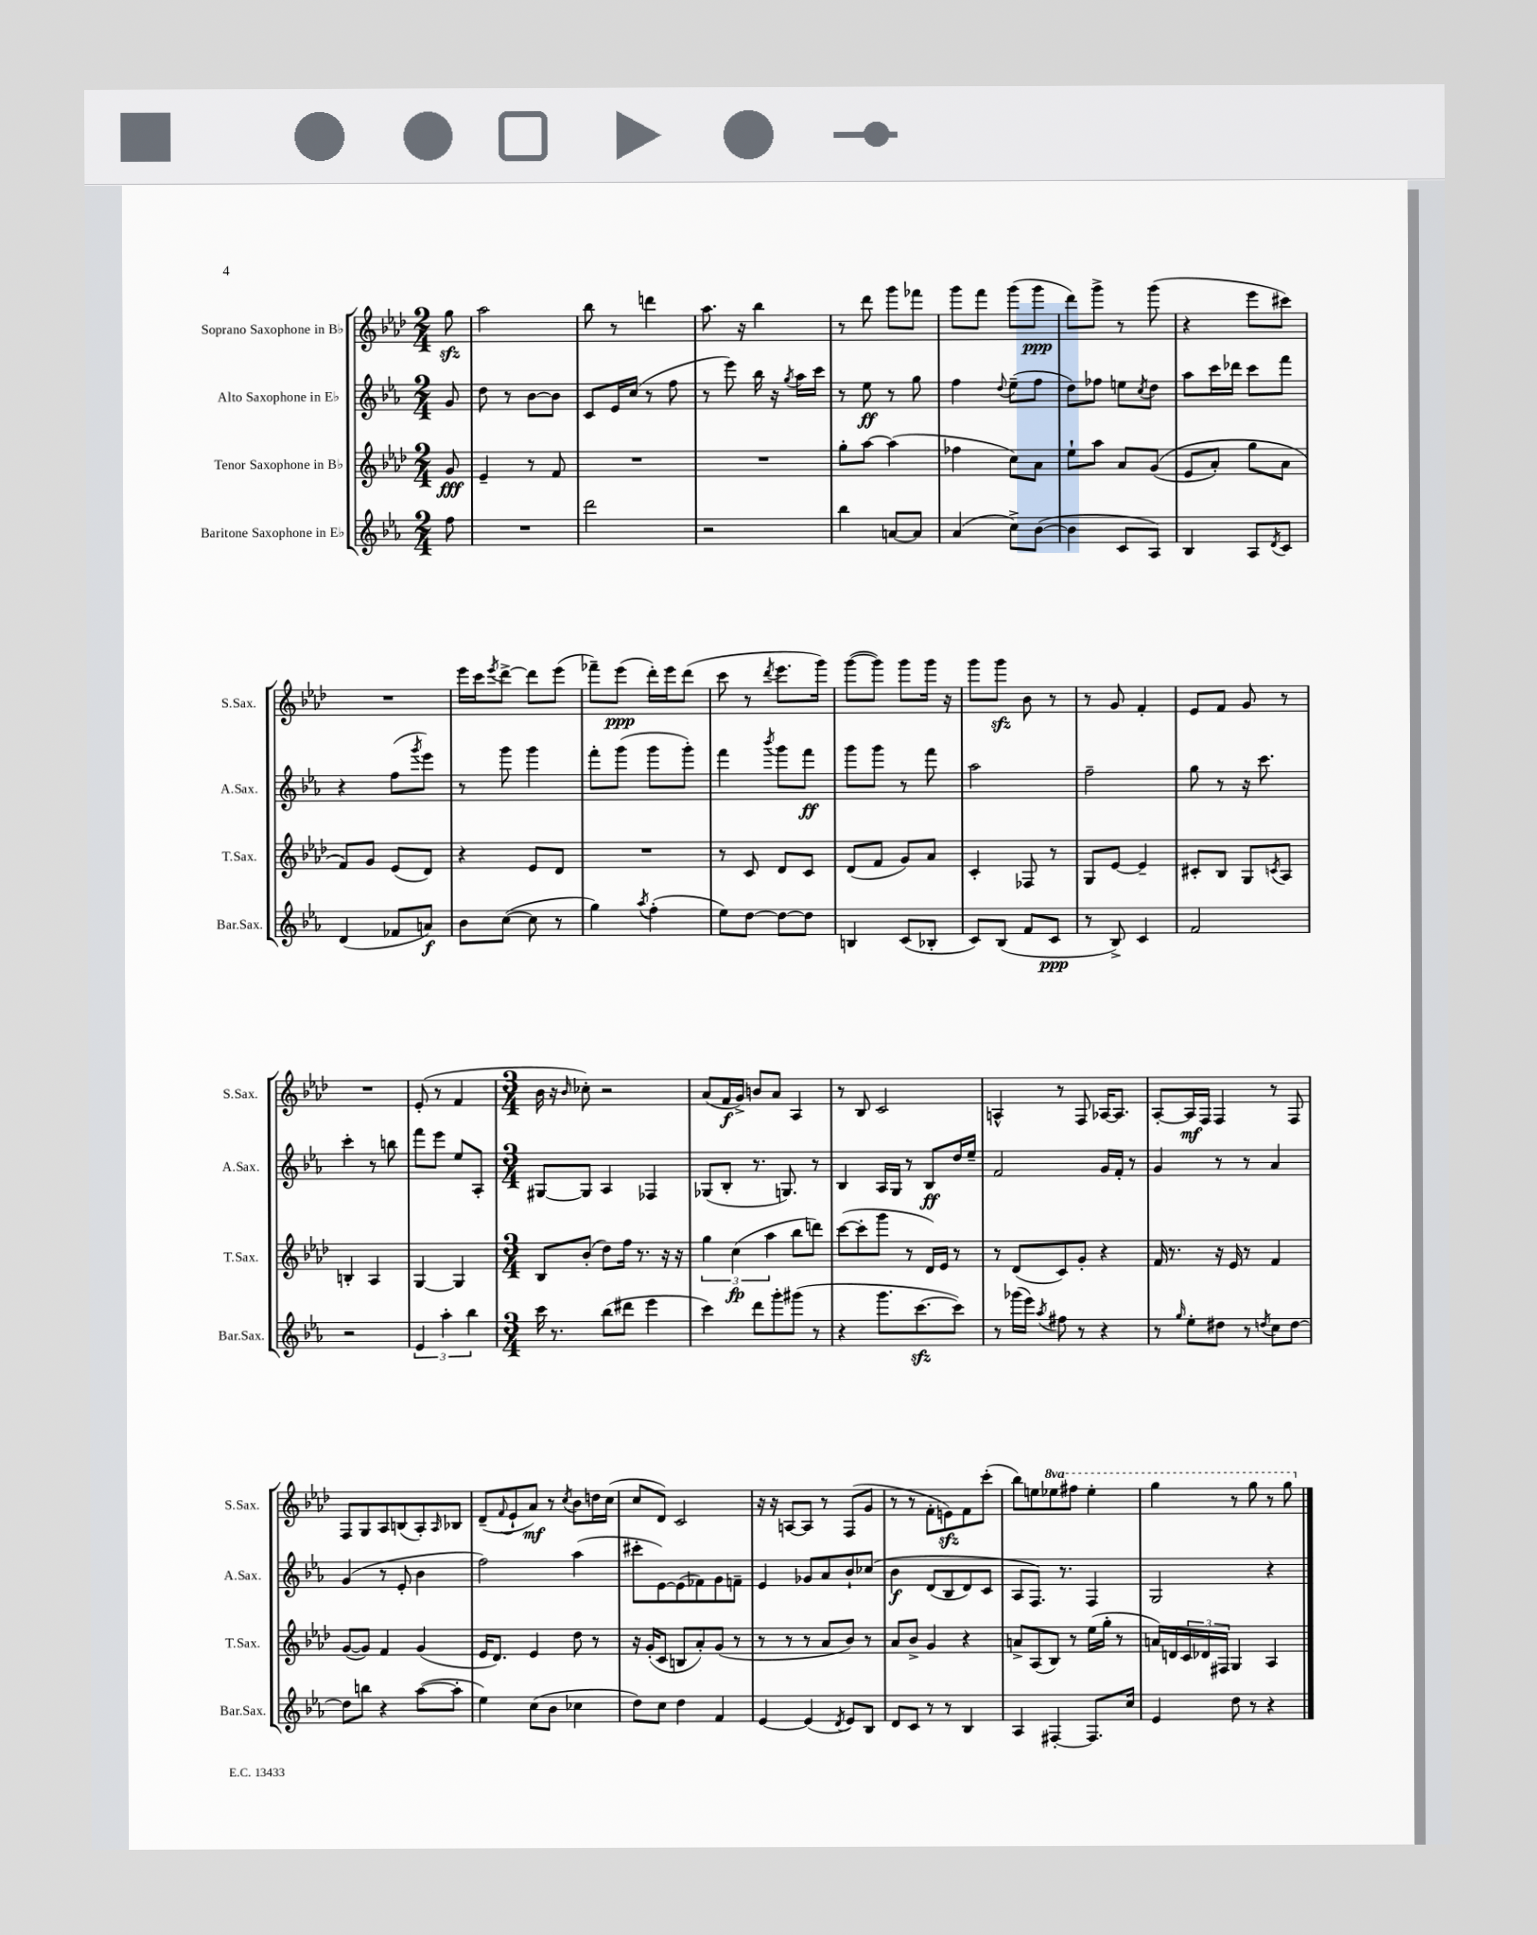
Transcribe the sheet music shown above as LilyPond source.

<<
\new StaffGroup <<
\new Staff = "s0" \with { instrumentName = "Soprano Saxophone in Bb" shortInstrumentName = "S.Sax." } {
    \clef treble \key aes \major \numericTimeSignature \time 2/4 \set Staff.ottavationMarkups = #ottavation-simple-ordinals \partial 8
    g''8\sfz |
    aes''2 |
    bes''8 r8 d'''4 |
    aes''8. r16 bes''4 |
    r8 des'''8 g'''8 fes'''8 |
    g'''8 f'''8 g'''8( g'''8\ppp |
    des'''8) g'''8-> r8 g'''8( |
    r4 ees'''8 cis'''8) |
    R2 |
    ees'''16 c'''16 \acciaccatura { ees'''8 } des'''8~-> des'''8 ees'''8( |
    fes'''8--) ees'''8\ppp( des'''16-.) ees'''16 des'''8( |
    c'''8 r8 \acciaccatura { des'''8 } ees'''8. g'''16) |
    g'''8~( g'''8) g'''8 g'''16 r16 |
    g'''8 g'''8\sfz bes'8 r8 |
    r8 g'8 f'4-. |
    ees'8 f'8 g'8 r8 |
    R2 |
    ees'8-.( r8 f'4 |
    \numericTimeSignature \time 3/4 bes'16 r16 \grace { bes'16 } ces''8-.) r2 |
    aes'8( f'16\f g'16->) b'8 aes'8 aes4 |
    r8 bes8 c'2 |
    a4-^ r8 f8 aes16~ aes8. |
    aes8~-. aes16\mf f16 f4 r8 f8 |
    f8 g8 aes8 b8( aes8-.) \grace { aes16 } bes8 |
    des'8--( \appoggiatura { f'8 } ees'8-! aes'8\mf) r8 \acciaccatura { c''8 } bes'8 d''16 c''16( |
    c''8 des'8) c'2 |
    r16 r16 a8~ a8 r8 f8( g'8 |
    r8 r8 f'8-. e'8\sfz) f'8 c'''8-.( |
    bes''8) e''8 \ottava #1 ees'''!8 fis'''8 ees'''4-. |
    g'''4 r8 g'''8 r8 g'''8 \ottava #0 \bar "|." |
}
\new Staff = "s1" \with { instrumentName = "Alto Saxophone in Eb" shortInstrumentName = "A.Sax." } {
    \clef treble \key ees \major \numericTimeSignature \time 2/4 \partial 8
    g'8 |
    d''8 r8 bes'8~ bes'8 |
    c'8 ees'16 c''16( r8 f''8 |
    r8 ees'''8) bes''16 r16 \acciaccatura { g''8 } aes''16 c'''16 |
    r8 ees''8\ff r8 g''8 |
    f''4 \appoggiatura { d''8 } ees''8--( f''8 |
    d''8) fes''8 e''8 \acciaccatura { c''8 } d''8 |
    aes''8 c'''16 des'''16 c'''8 f'''8 |
    r4 f''8( \acciaccatura { g'''8 } ees'''8) |
    r8 g'''8 g'''4 |
    f'''8-. g'''8( g'''8 g'''8-.) |
    f'''4 \acciaccatura { bes'''8 } g'''8 f'''8\ff |
    g'''8 g'''8 r8 f'''8 |
    aes''2 |
    f''2-- |
    g''8 r8 r16 c'''8. |
    c'''4-. r8 b''8 |
    f'''8 ees'''8 ees''8 aes8-. |
    \numericTimeSignature \time 3/4 gis8~ gis8 aes4 fes4 |
    ges8( bes8-. r8. g8.) r8 |
    bes4 aes16 g16 r8 bes8\ff d''16 ees''16-- |
    f'2 g'16 f'16-. r8 |
    g'4 r8 r8 aes'4 |
    g'4( r8 ees'8-. bes'4 |
    f''2) aes''4( |
    cis'''8-. ees'8~) ees'8( fes'8) g'8 f'8-- |
    ees'4 ges'8 aes'8 bes'8-! ces''8\( |
    bes'4\f d'8( bes8 d'8) c'8 |
    aes8 f8.\) r8. f4 |
    g2 r4 \bar "|." |
}
\new Staff = "s2" \with { instrumentName = "Tenor Saxophone in Bb" shortInstrumentName = "T.Sax." } {
    \clef treble \key aes \major \numericTimeSignature \time 2/4 \partial 8
    g'8\fff |
    ees'4-- r8 f'8 |
    R2 |
    R2 |
    g''8-. aes''8~ aes''4( |
    fes''4 c''8) aes'8 |
    ees''8-! aes''8 aes'8 g'8(\( |
    ees'8 aes'8-.) g''8 aes'8 |
    f'8\) g'8 ees'8( des'8) |
    r4 ees'8 des'8 |
    R2 |
    r8 c'8 des'8 c'8 |
    des'8( f'8 g'8) aes'8 |
    c'4-. fes8 r8 |
    g8 ees'8~ ees'4-- |
    cis'8-. bes8 g8 \acciaccatura { c'8 } aes8 |
    b4-. aes4 |
    g4~ g4 |
    \numericTimeSignature \time 3/4 bes8 bes'8-.( des''8) f''16 r8. r16 r16 |
    \tuplet 3/2 { g''4 c''4\fp( aes''4 } bes''8 d'''8) |
    c'''8~( c'''8-. g'''8 r8 des'16) ees'16 r8 |
    r8 des'8( c'8) g'8-. r4 |
    f'16 r8. r16 ees'16 r8 f'4 |
    g'8~( g'8) f'4 g'4( |
    ees'16 des'8.) ees'4 des''8 r8 |
    r16 g'16-.( c'8 b8 aes'8-.) g'8( r8 |
    r8 r8 r8 aes'8 bes'8) r8 |
    aes'8 bes'8-> g'4 r4 |
    a'8-> aes8( bes8) r8 ees''16( g''16-. r8 |
    a'16) d'16 \tuplet 3/2 { c'16 des'16 fis16 } g4 aes4 \bar "|." |
}
\new Staff = "s3" \with { instrumentName = "Baritone Saxophone in Eb" shortInstrumentName = "Bar.Sax." } {
    \clef treble \key ees \major \numericTimeSignature \time 2/4 \partial 8
    f''8 |
    R2 |
    d'''2 |
    r2 |
    bes''4 a'8~ a'8 |
    aes'4( c''8->) bes'8~( |
    bes'4 c'8 aes8) |
    bes4 aes8 \acciaccatura { d'8 } c'8 |
    d'4( fes'8 a'8\f) |
    bes'8 c''8~( c''8 r8 |
    g''4) \acciaccatura { aes''8 } f''4-.( |
    ees''8) d''8~ d''8~ d''8 |
    b4 c'8( bes8-. |
    c'8) bes8( f'8 c'8\ppp |
    r8 bes8->) c'4 |
    f'2 |
    r2 |
    \tuplet 3/2 { ees'4 aes''4-. bes''4 } |
    \numericTimeSignature \time 3/4 c'''16 r8. bes''8( dis'''8 ees'''4 |
    c'''4) d'''8 g'''8-. gis'''8( r8 |
    r4 g'''8. c'''8.~\sfz c'''8) |
    r8 ges'''16( ees'''16) \acciaccatura { aes''8 } fis''8 r8 r4 |
    r8 \grace { g''16 } ees''8-. dis''8 r8 \acciaccatura { d''8 } c''8 d''8~ |
    d''8 b''8 r4 aes''8~( aes''8-. |
    ees''4) c''8( bes'8 ces''4 |
    d''8) c''8 d''4 f'4 |
    ees'4~ ees'4( \acciaccatura { d'8 } ees'8) bes8 |
    d'8 c'8 r8 r8 bes4 |
    aes4 fis4~-. fis8. c''16 |
    ees'4 d''8 r8 r4 \bar "|." |
}
>>
>>
\layout { \context { \Score \remove "Bar_number_engraver" } }
